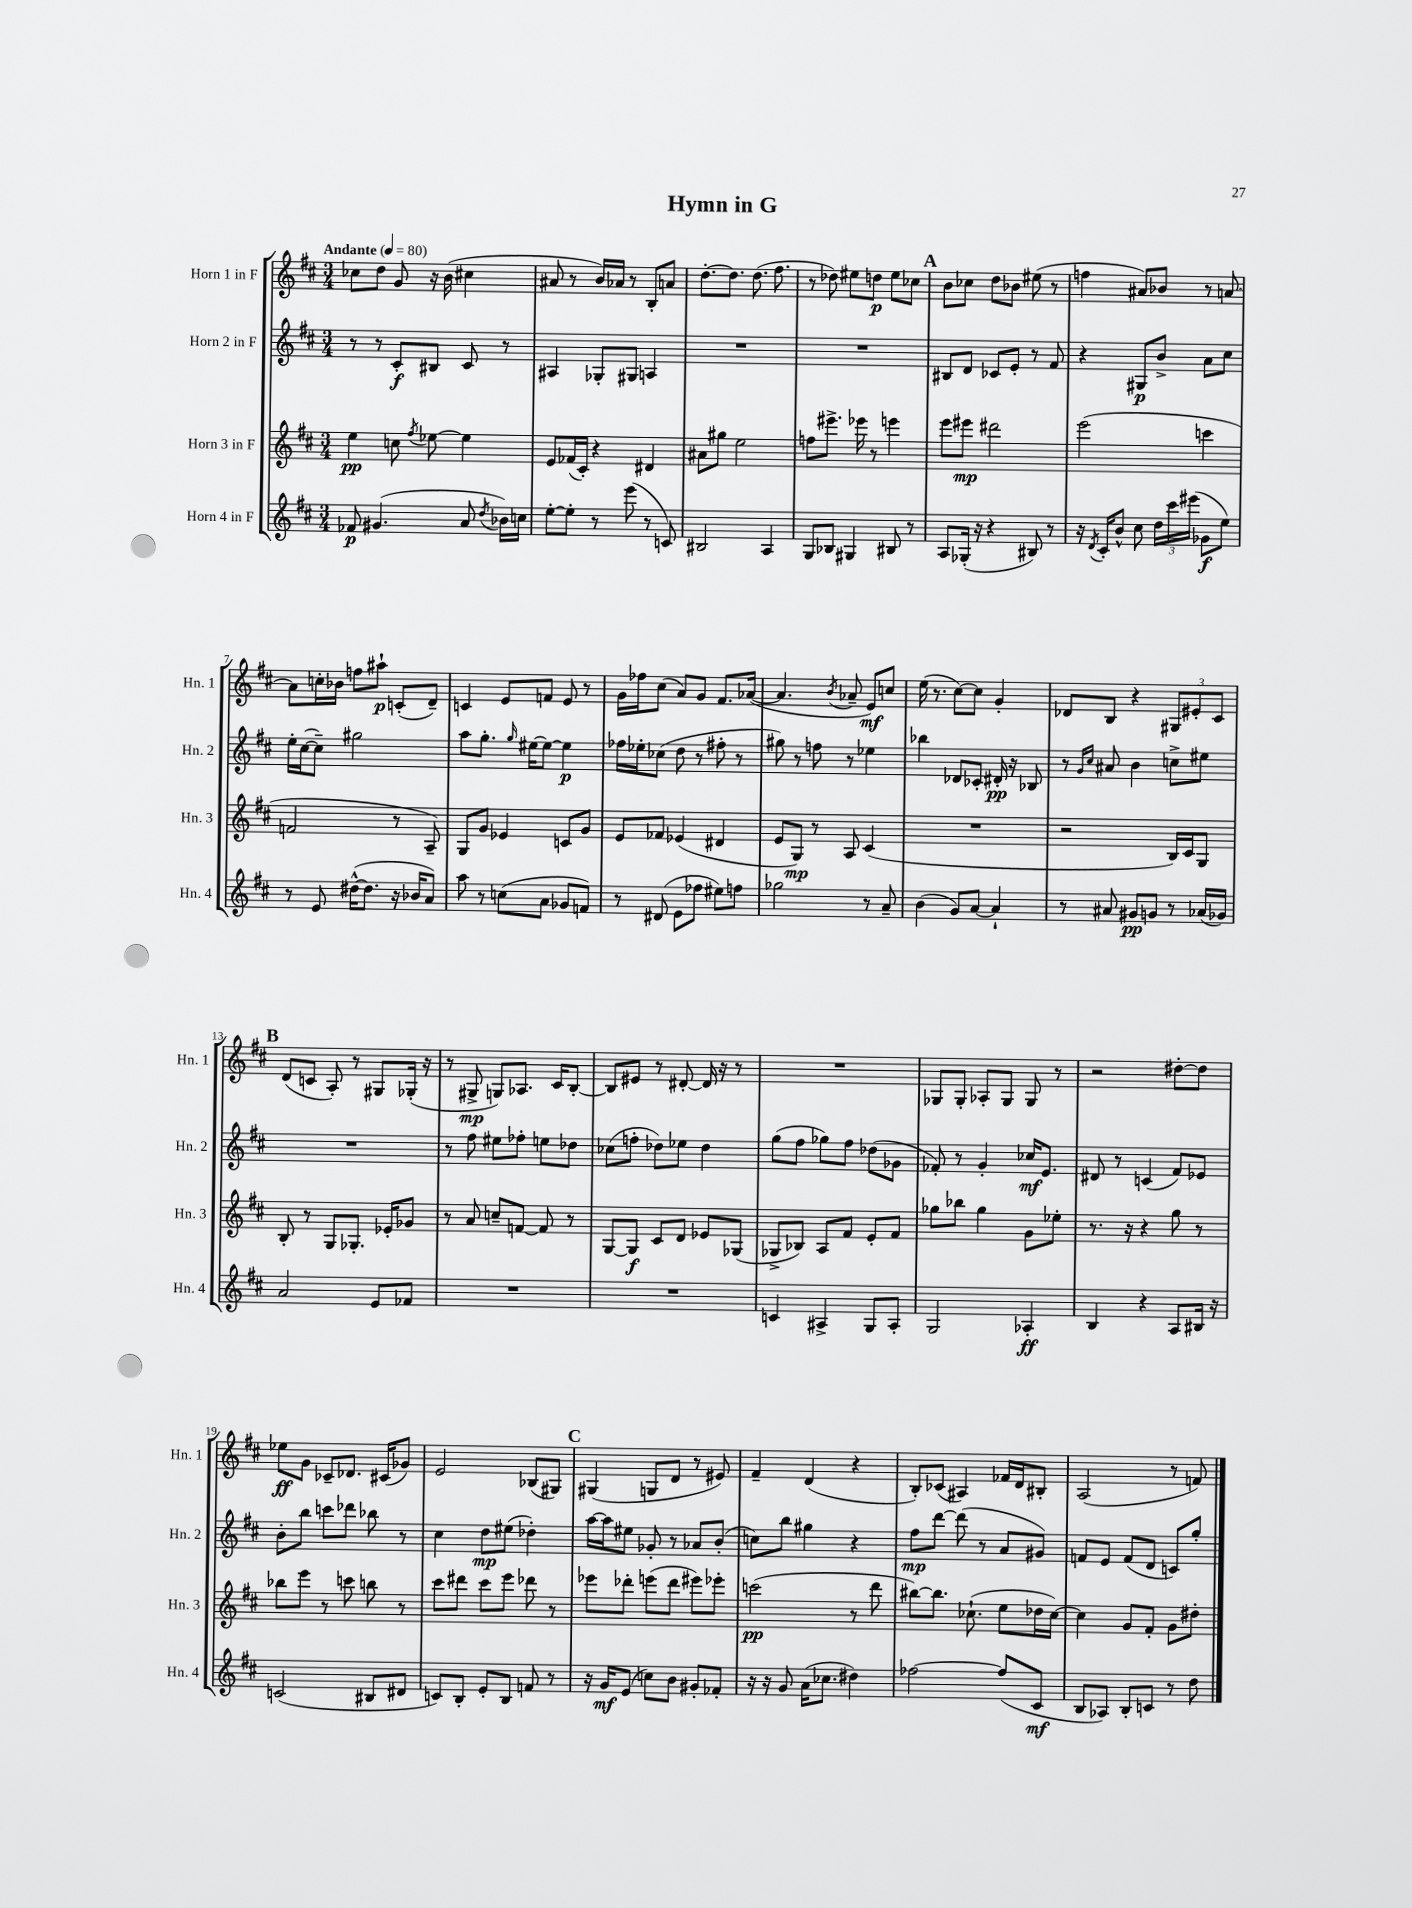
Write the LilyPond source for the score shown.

\header { title = "Hymn in G" }
<<
\new StaffGroup <<
\new Staff = "s0" \with { instrumentName = "Horn 1 in F" shortInstrumentName = "Hn. 1" } {
    \clef treble \key d \major \numericTimeSignature \time 3/4 \tempo "Andante" 4 = 80
    \autoBeamOff ces''8[ d''8] g'8 r16 b'16( cis''4 |
    ais'8 r8 b'16[) aes'16] r8 b8[-. a'8] |
    d''8.[~-. d''8.] d''8.( fis''8. |
    r8 des''8) eis''8[ d''8]\p eis''8[ ces''8] |
    \mark \markup { \bold "A" } b'8[ ces''8] d''8[ bes'8] eis''8( r8 |
    f''4 ais'8[) bes'8] r8 a'8~ |
    a'8[ c''16-. bes'16] f''8[ ais''8]-!\p c'8[-.( d'8]--) |
    c'4 e'8[ f'8] e'8 r8 |
    g'16[ fes''16 cis''8]( a'8[) g'8] fis'8.[ aes'16]~( |
    aes'4. \acciaccatura { b'8 } aes'8-- e'8[\mf) c''8] |
    e''16( r8. cis''8[~) cis''8] g'4-. |
    des'8[ b8] r4 \tuplet 3/2 { gis8[ eis'8-. cis'8] } |
    \mark \markup { \bold "B" } d'8[( c'8] a8-.) r8 gis8[ ges16]-.( r16 |
    r8 gis8->\mp g8[) aes8.] cis'16[ b8]~-. |
    b8[ eis'8] r8 dis'8~-. dis'16 r16 r8 |
    R2. |
    ges8[ ges8]-. aes8[-. ges8] ges8 r8 |
    r2 dis''8[~-. dis''8] |
    ees''8[\ff g'8] ces'8[-- des'8.] cis'16[( ges'8]) |
    e'2 bes8[( gis8]) |
    \mark \markup { \bold "C" } gis4( g8[ d'8] r8 eis'8) |
    fis'4-- d'4( r4 |
    b8[-.) ces'8]( ais4) fes'16[ d'16 bis8]-. |
    a2( r8 f'8) \bar "|." |
}
\new Staff = "s1" \with { instrumentName = "Horn 2 in F" shortInstrumentName = "Hn. 2" } {
    \clef treble \key d \major \numericTimeSignature \time 3/4
    \autoBeamOff r8 r8 cis'8[-.\f bis8] cis'8 r8 |
    ais4 ges8[-. gis8] a4 |
    R2. |
    R2. |
    \mark \markup { \bold "A" } bis8[ d'8] ces'8[ e'8]-. r8 fis'8 |
    r4 gis8[\p b'8]-> a'8[ cis''8] |
    e''16[-. cis''16~( cis''8]--) gis''2 |
    a''8[ g''8.]-. \grace { g''16 } eis''16[~ eis''8]~ eis''4\p |
    fes''16[ ees''16-. ces''8]( d''8 r8 fis''8-. r8 |
    gis''8) r8 f''8 r8 ees''4 |
    bes''4 des'8[ ces'8]-. dis'16-.\pp r16 bes8 |
    r8 \grace { g'16[ cis''16] } ais'8 b'4 c''8[-> eis''8] |
    \mark \markup { \bold "B" } R2. |
    r8 fis''8 eis''8[ fes''8]-. e''8[ des''8] |
    ces''8[( f''8]-. des''8[) ees''8] des''4 |
    g''8[( fis''8] ges''8[) fis''8] des''8[( ges'8] |
    fes'8-.) r8 g'4-. ces''16[\mf e'8.] |
    dis'8 r8 c'4( fis'8[) ees'8] |
    b'8[-. b''8] c'''8[ des'''8] bes''8 r8 |
    cis''4 d''8[\mp eis''8]( des''4-.) |
    \mark \markup { \bold "C" } a''16[~ a''16 eis''8] ges'8-. r8 aes'8[ b'8]-.( |
    c''8[) b''8] gis''4 r4 |
    fis''8[\mp d'''8]~ d'''8( r8 a'8[ gis'8]) |
    f'8[ e'8] f'8[( d'8] c'8[) g''8]-. \bar "|." |
}
\new Staff = "s2" \with { instrumentName = "Horn 3 in F" shortInstrumentName = "Hn. 3" } {
    \clef treble \key d \major \numericTimeSignature \time 3/4
    \autoBeamOff e''4\pp c''8 \acciaccatura { fis''8 } ees''8~ ees''4 |
    e'8[ fes'16( cis'16]-.) r4 dis'4 |
    ais'8[ gis''8] e''2 |
    f''8[ eis'''8.]-> ees'''16 r8 e'''4 |
    \mark \markup { \bold "A" } e'''8[ eis'''8]\mp dis'''2 |
    e'''2( c'''4 |
    f'2 r8 a8--) |
    g8[ g'8] ees'4 c'8[ g'8] |
    e'8[ fes'8] ees'4( dis'4 |
    e'8[ g8]\mp) r8 a8 cis'4( |
    R2. |
    r2 b16[) cis'16 g8] |
    \mark \markup { \bold "B" } b8-. r8 g8[ ges8.]-. ees'16[-. ges'8] |
    r8 a'8 c''8[-- f'8]~ f'8 r8 |
    g8[~ g8]\f cis'8[ d'8] ees'8[ ges8]( |
    ges8[-> bes8]) a8[ fis'8] e'8[-. fis'8] |
    ges''8[ bes''8] ges''4 g'8[ ees''8]-. |
    r8. r16 r4 g''8 r8 |
    bes''8[ e'''8] r8 c'''8 b''8 r8 |
    cis'''8[ dis'''8] cis'''8[ e'''8] des'''8 r8 |
    \mark \markup { \bold "C" } ees'''8[ des'''8]-. e'''8[( des'''8] eis'''8[) ees'''8]-. |
    c'''2\pp( r8 d'''8 |
    bis''8[~) bis''8.] ces''8.-!( e''8[ des''16 ces''16]~) |
    ces''4 g'8[ fis'8]-. g'8[ dis''8]-. \bar "|." |
}
\new Staff = "s3" \with { instrumentName = "Horn 4 in F" shortInstrumentName = "Hn. 4" } {
    \clef treble \key d \major \numericTimeSignature \time 3/4
    \autoBeamOff fes'8\p gis'4.( a'8 \acciaccatura { d''8 } bes'16[) c''16] |
    e''8[~-. e''8]-. r8 e'''8( r8 c'8) |
    bis2 a4 |
    g8[ bes8] gis4 bis8 r8 |
    \mark \markup { \bold "A" } a8[ ges16]-.( r16 r4 bis8) r8 |
    r16 \acciaccatura { d'8 } cis'16[-. b'8]-^ cis''8 \tuplet 3/2 { d''16[ cis'''16 eis'''16]( } ges'8[\f e''8]) |
    r8 e'8 dis''16[~-^( dis''8.] r16 bes'16[ a'8]) |
    a''8 r8 c''8[( a'8] ges'8[ f'8]) |
    r8 dis'8( e'8[ fes''8] eis''8[) f''8] |
    ges''2 r8 a'8-- |
    b'4( g'8[) a'8]~ a'4-! |
    r8 ais'8 gis'8[\pp g'8] r8 aes'16[( ges'16]) |
    \mark \markup { \bold "B" } a'2 e'8[ fes'8] |
    R2. |
    R2. |
    c'4 ais4-> g8[ ais8]-. |
    g2 aes4-.\ff |
    b4 r4 a8[ bis16] r16 |
    c'2( bis8[ dis'8] |
    c'8[) b8]-. e'8[-. b8] f'8 r8 |
    \mark \markup { \bold "C" } r16 g'16[\mf e'8]( c''8[) b'8] gis'8[-. fes'8]-. |
    r16 r16 g'8 a'16[( ces''8.] dis''4) |
    fes''2~ fes''8[( cis'8]\mf |
    b8[ aes8]) b8[-. c'8] r8 d''8 \bar "|." |
}
>>
>>
